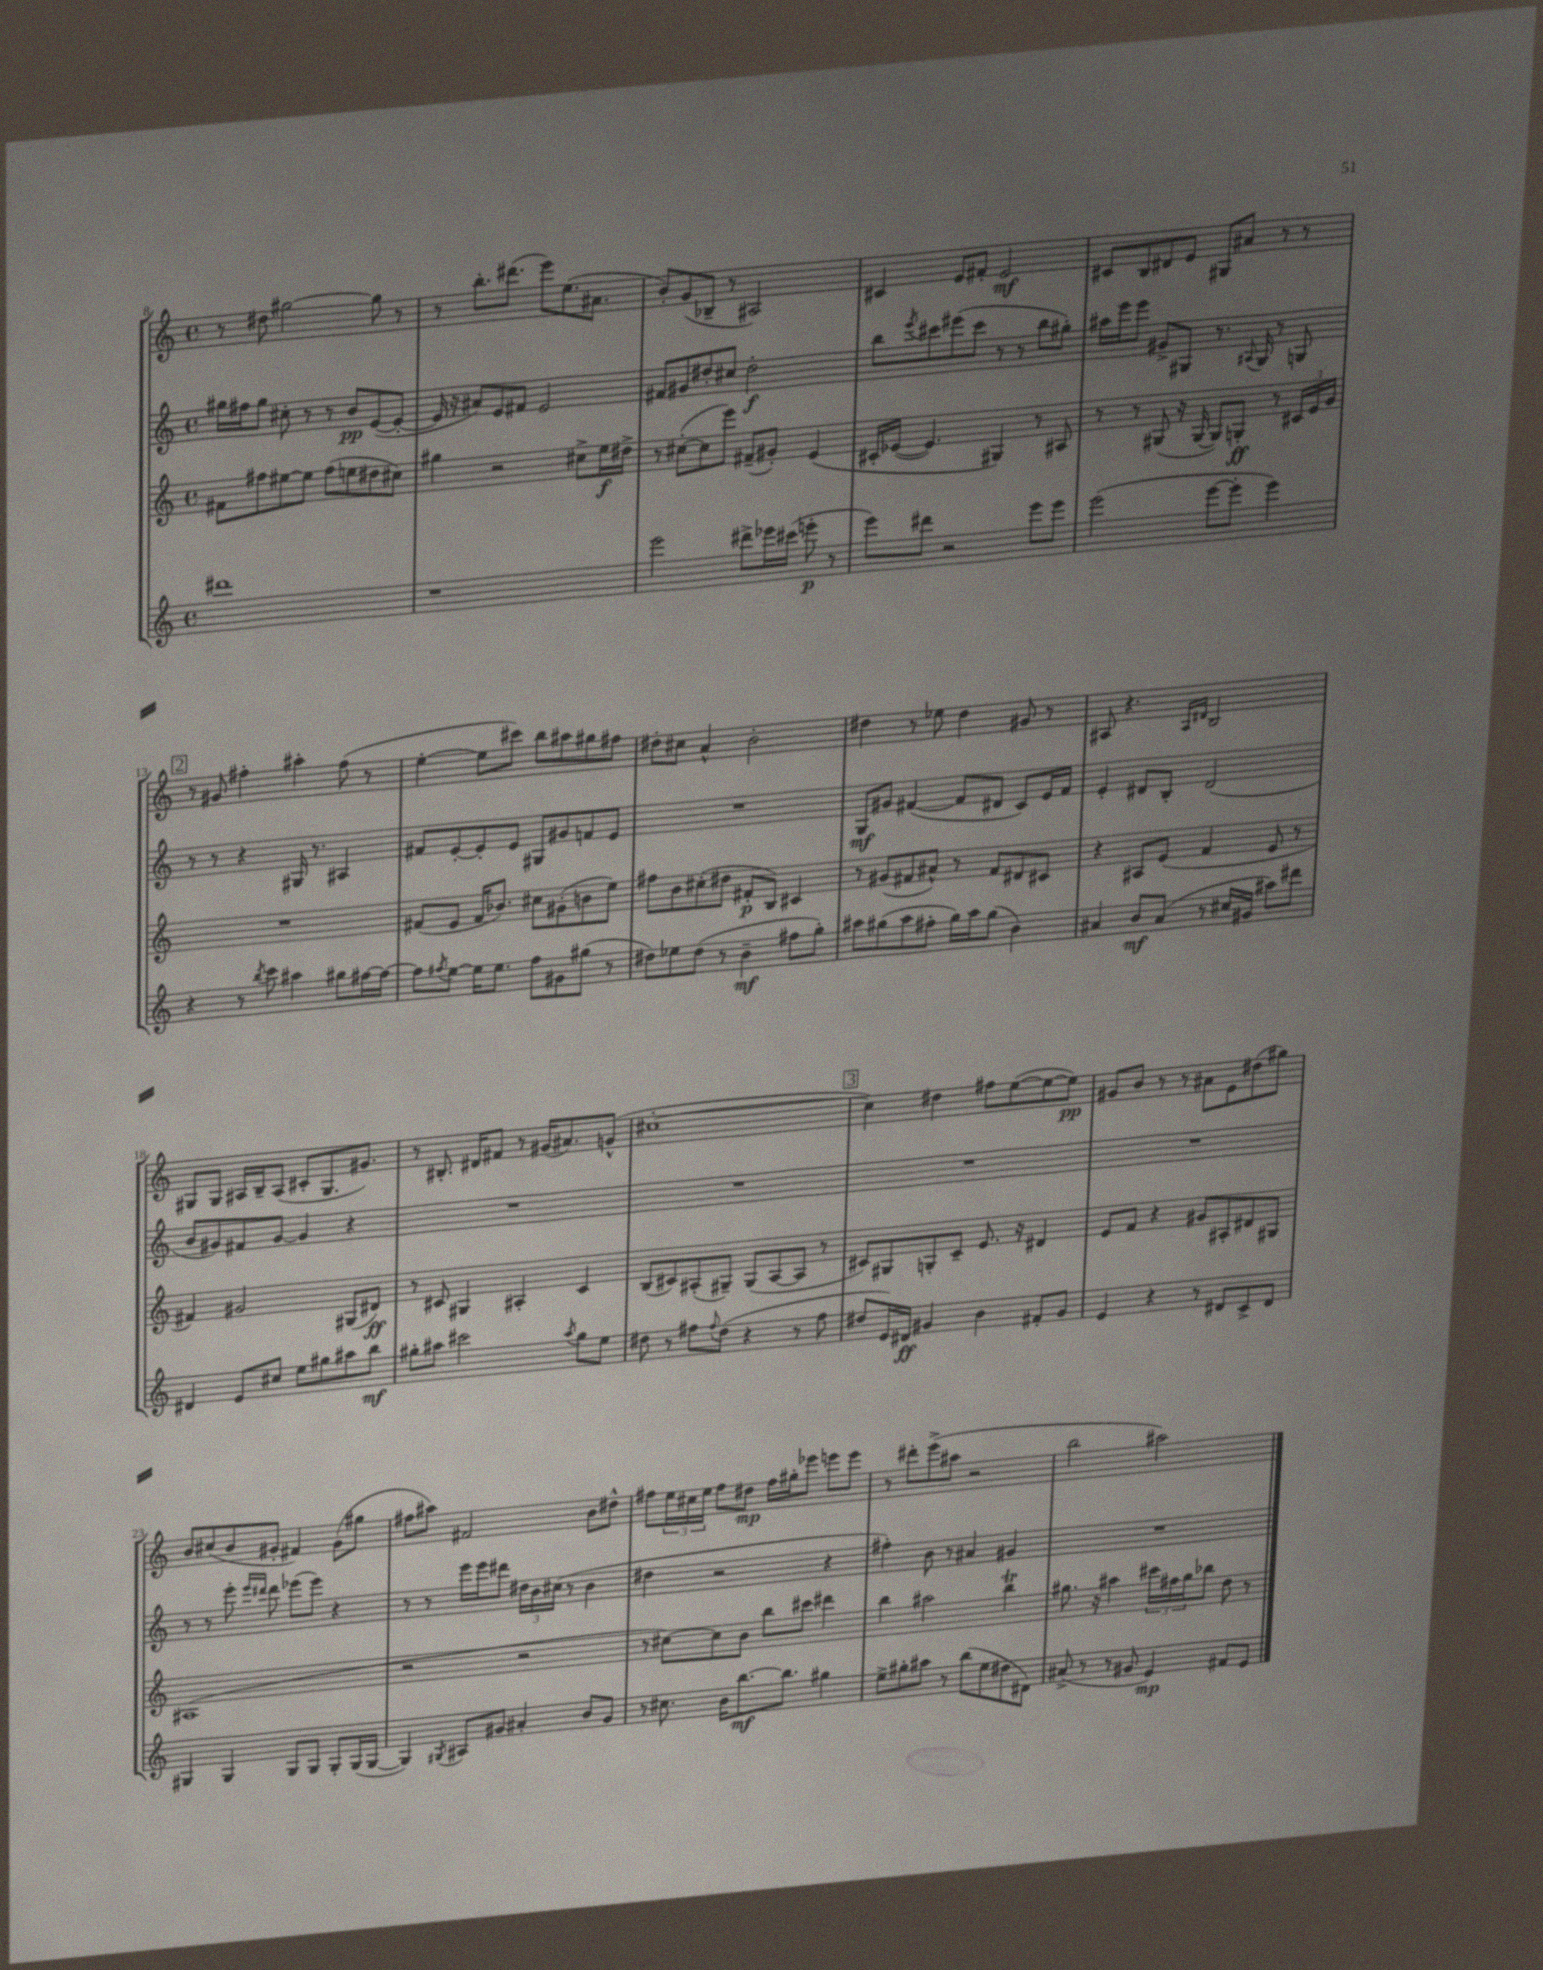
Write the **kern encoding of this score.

**kern	**kern	**kern	**kern
*staff4	*staff3	*staff2	*staff1
*clefG2	*clefG2	*clefG2	*clefG2
*k[]	*k[]	*k[]	*k[]
*M4/4	*M4/4	*M4/4	*M4/4
*met(c)	*met(c)	*met(c)	*met(c)
1ddd#	8f#\L	16gg#\LL	8r
.	.	16ff#\J	.
.	8ff#\	8gg#\J	8dd#\
.	[8ee#\	8cc#'\	[2gg#\
.	8ee#\]J	8r	.
.	(8ff#\L	8r	.
.	8ee\	8b/L	.
.	8dd#\	([8e/	8gg#\]
.	8cc#\J)	8e'/_J	8r
=	=	=	=
1r	4gg#\	16e/]	8r
.	.	16r	.
.	.	8a#/L)	8.bb'\L
.	2r	8e/	.
.	.	.	(8.ddd#\J
.	.	8f#/J	.
.	.	2e/	8eee\L)
.	.	.	(8.ee\
.	8cc#^\L	.	.
.	.	.	8.a#\J
.	16ee\L	.	.
.	16dd#^\JJ	.	.
=	=	=	=
2eee\	8r	8f#/L	8b'/L)
.	([8cc#'\L	8g#/	(8g/
.	8cc#\]	8dd#'/	8B-~/J
.	8eee\J)	8cc#/J	8r
8ddd#^\L	(8f#~/L	2dd#'\	2A#/)
16eee-\L	8g#'/J)	.	.
(16ccc#\JJ	.	.	.
8eee'\	&(4e/	.	.
8r	.	.	.
=	=	=	=
8eee\L)	16c#'/LL	8bb\L	4c#/
.	([16e-/JJ	.	.
.	.	8qeee/	.
8ddd#\J	4.e-/])	8ccc#\	.
2r	.	(8eee#\	8e/L
.	.	8ccc#\J	8f#'/J
.	4G#/&)	8r	2e/
.	.	8r	.
8eee\L	8r	8bb\L	.
8eee\J	8A#/	8gg#'\J)	.
=	=	=	=
(2eee\	8r	16aa#\LL	8c#/L
.	.	16eee\J	.
.	8r	8eee\J	8B/
.	(8G#/	8g#^/L	8d#/
.	16r	8G#/J	8e/J
.	[16G#/	.	.
[8eee\L	8G#/]L)	8.r	8G#/L
8eee'\]J	8G'/J	.	8a#/J
.	.	8qqA#/	.
.	.	16G#/	.
4eee\)	8r	8r	8r
.	24c#/LL	8G/	8r
.	24e/	.	.
.	24g/JJ	.	.
=	=	=	=
4r	1r	8r	8r
.	.	8r	8g#/
8r	.	4r	4ff#'\
8qbb/	.	.	.
8ccc\	.	.	.
4aa#\	.	16G#/	4aa#'\
.	.	8.r	.
8gg#\L	.	4A#/	(8ff#\
[16ff#\L	.	.	8r
16ff#\_JJ	.	.	.
=	=	=	=
8ff#\]L	(8f#/L	8f#/L	[4ee'\
8qff#/	.	.	.
[8ee\J	8e/J	[8e'/	.
16ee\]LK	16f#/LK	8e'/]	8ee\]L
8.ee\J	8.b-/J)	.	.
.	.	8e/J	8ccc#\J)
8ff#\L	8cc#\L	8G#/L	8bb\L
8g#\	(8g#'\	8g#/	8aa#\
(8gg#\J	8b\	8f/	8gg#\
8r	8ee\J)	8e/J	8ff#\J
=	=	=	=
8dd#\L)	8ff#\L	1r	8dd#'\L
8ee-\	8b\	.	8cc#\J
(8dd#\J	(8cc#'\	.	4a^^/
8r	8dd#\J	.	.
4b~\	8f#'/L	.	2b'\
.	8B/J)	.	.
8ff#\L	4c#/	.	.
8gg'\J)	.	.	.
=	=	=	=
8aa#\L	8r	8G/L	4dd#\
(8gg#\	(8g#/L	8g#/J	.
8aa#\	8f#/	([4f#/	8r
8ff#'\J	8a#^^/J)	.	8ee-\
16gg#\LL)	8r	8f#/]L	4dd#\
16aa#\J	.	.	.
(8gg#\J	8f#/L	8d#/J	.
4b\)	8d#/	8c/L)	8g#/
.	8c#/J	16e/L	8r
.	.	16f#/JJ	.
=	=	=	=
4a#/	4r	4e'/	8A#/
.	.	.	4.r
8b/L	8A#/L	8d#/L	.
(8a#/J	(8e/J	8B'/J	.
.	.	.	16qqA#/LL
.	.	.	16qqd#/JJ
8r	4f/	(2d#/	2B/
16cc#/LL	.	.	.
16g#/JJ	.	.	.
8aa#\L)	8e/	.	.
8ddd#\J	8r	.	.
=	=	=	=
4d#/	4f#/)	8b/L	8G#/L
.	.	8g#/)	8G#/J
8e/L	2g#/	8f#/	16A#/LL
.	.	.	16B~/J
8cc#/J	.	[8g#/J	(8A#/J
8ee\L	.	4g#/]	8c#'/L
8gg#\	.	.	8.G#/
8aa#\	(8G#/L	4r	.
.	.	.	8.g#/J)
8bb\J	8d#/J)	.	.
=	=	=	=
8gg#'\L	8r	1r	8r
8aa#\J	8c#/	.	8.B#'/
2ccc#\	4G#/	.	.
.	.	.	16d#/LK
.	.	.	8f#/J
.	4A#'/	.	8r
.	.	.	(16g#/LK
.	.	.	8.a#/)
8qaa#/	.	.	.
8gg#\L	4c#/	.	.
8ee\J	.	.	(8g^^/J
=	=	=	=
8dd#\	(8B/L	1r	[1cc#'
8r	8c#/)	.	.
8ff#\L	(8A#'/	.	.
8qqff#/	.	.	.
(8dd#\J	8G#~/J)	.	.
4r	(8G#/L	.	.
.	[8A#/	.	.
8r	8A#/]J	.	.
8ff#\	8r	.	.
=	=	=	=
8dd#/L	8c#/L)	1r	4cc#\])
16e/L)	8G#/	.	.
16d#/JJ	.	.	.
4g#/	8G'/	.	4dd#\
.	8c#~/J	.	.
4b\	8.e/	.	8ff#\L
.	.	.	([8ee\
.	16r	.	.
8f#'/L	4d#/	.	8ee\_
8g#/J	.	.	8ee\]J)
=	=	=	=
4e/	8e/L	1r	8g#/L
.	8f/J	.	8b/J
4r	4r	.	8r
.	.	.	8r
8r	8g#/L	.	8a#\L
8d#/L	8A#'/	.	8e\
8c^/	8d#/	.	(8dd#\
8d#/J	8G#/J	.	8gg#\J)
=	=	=	=
4G#/	(1A#	8r	8b/L
.	.	8r	(8cc#/
4G#/	.	8eee'\	8b/
.	.	16qqeee/LL	.
.	.	16qqddd#/JJ	.
.	.	8ddd#\	8g#'/J
8G#/L	.	(8eee-\L	4f#/)
8G#/J	.	8eee-\J)	.
8G#'/L	.	4r	(8g#\L
(16G#/L	.	.	8gg#\J
[16G#/JJ	.	.	.
=	=	=	=
4G#/])	2r	8r	8ff#\L
.	.	8r	8aa#\J)
8qG#/	.	.	.
8A#/L	.	16eee\LL	2f#/
.	.	16eee\J	.
8g#/J	.	8ddd#\J	.
4a#'/	2r	24dd#\LL	.
.	.	24b\	.
.	.	(24cc#\JJ	.
.	.	8r	.
8b/L	.	4b\	8b\L
8g#/J	.	.	8dd#^^\J
=	=	=	=
8r	8r	4dd#\	8ff#\L
8.cc#\	[8cc#\L)	.	24ee\L
.	.	.	24cc#\
.	.	.	24ee\JJ
.	8cc#\]	2r	8ff#\L
16b\LK	.	.	.
[8.bb\	8b\J	.	8dd#\J
.	8bb\L	.	16ff#\LL
8.bb\]J	.	.	16gg#'\J
.	8ccc#\J	.	8eee-\J
4gg#\	4ddd#\	4r	8eee\L
.	.	.	8eee\J
=	=	=	=
8ee^\L	4bb\	4ff#'\)	8r
8gg#'\	.	.	8ddd#'\L
8aa#\J	2aa#\	8b\	(8eee^\
8r	.	8r	8aa#\J
(8bb\L	.	4a#/	2r
8ee\	.	.	.
8dd#\	4bb\	4g#/	.
8d#\J)	.	.	.
=	=	=	=
(8a#^/	8.gg#\	1r	2bb\
8r	.	.	.
.	16r	.	.
8r	4aa#\	.	.
8g#/	.	.	.
4e/)	24ccc#\LL	.	2aa#\)
.	24ff#\	.	.
.	24gg#\J	.	.
.	8bb-\J	.	.
8f#/L	8dd\	.	.
8e/J	8r	.	.
==	==	==	==
*-	*-	*-	*-
